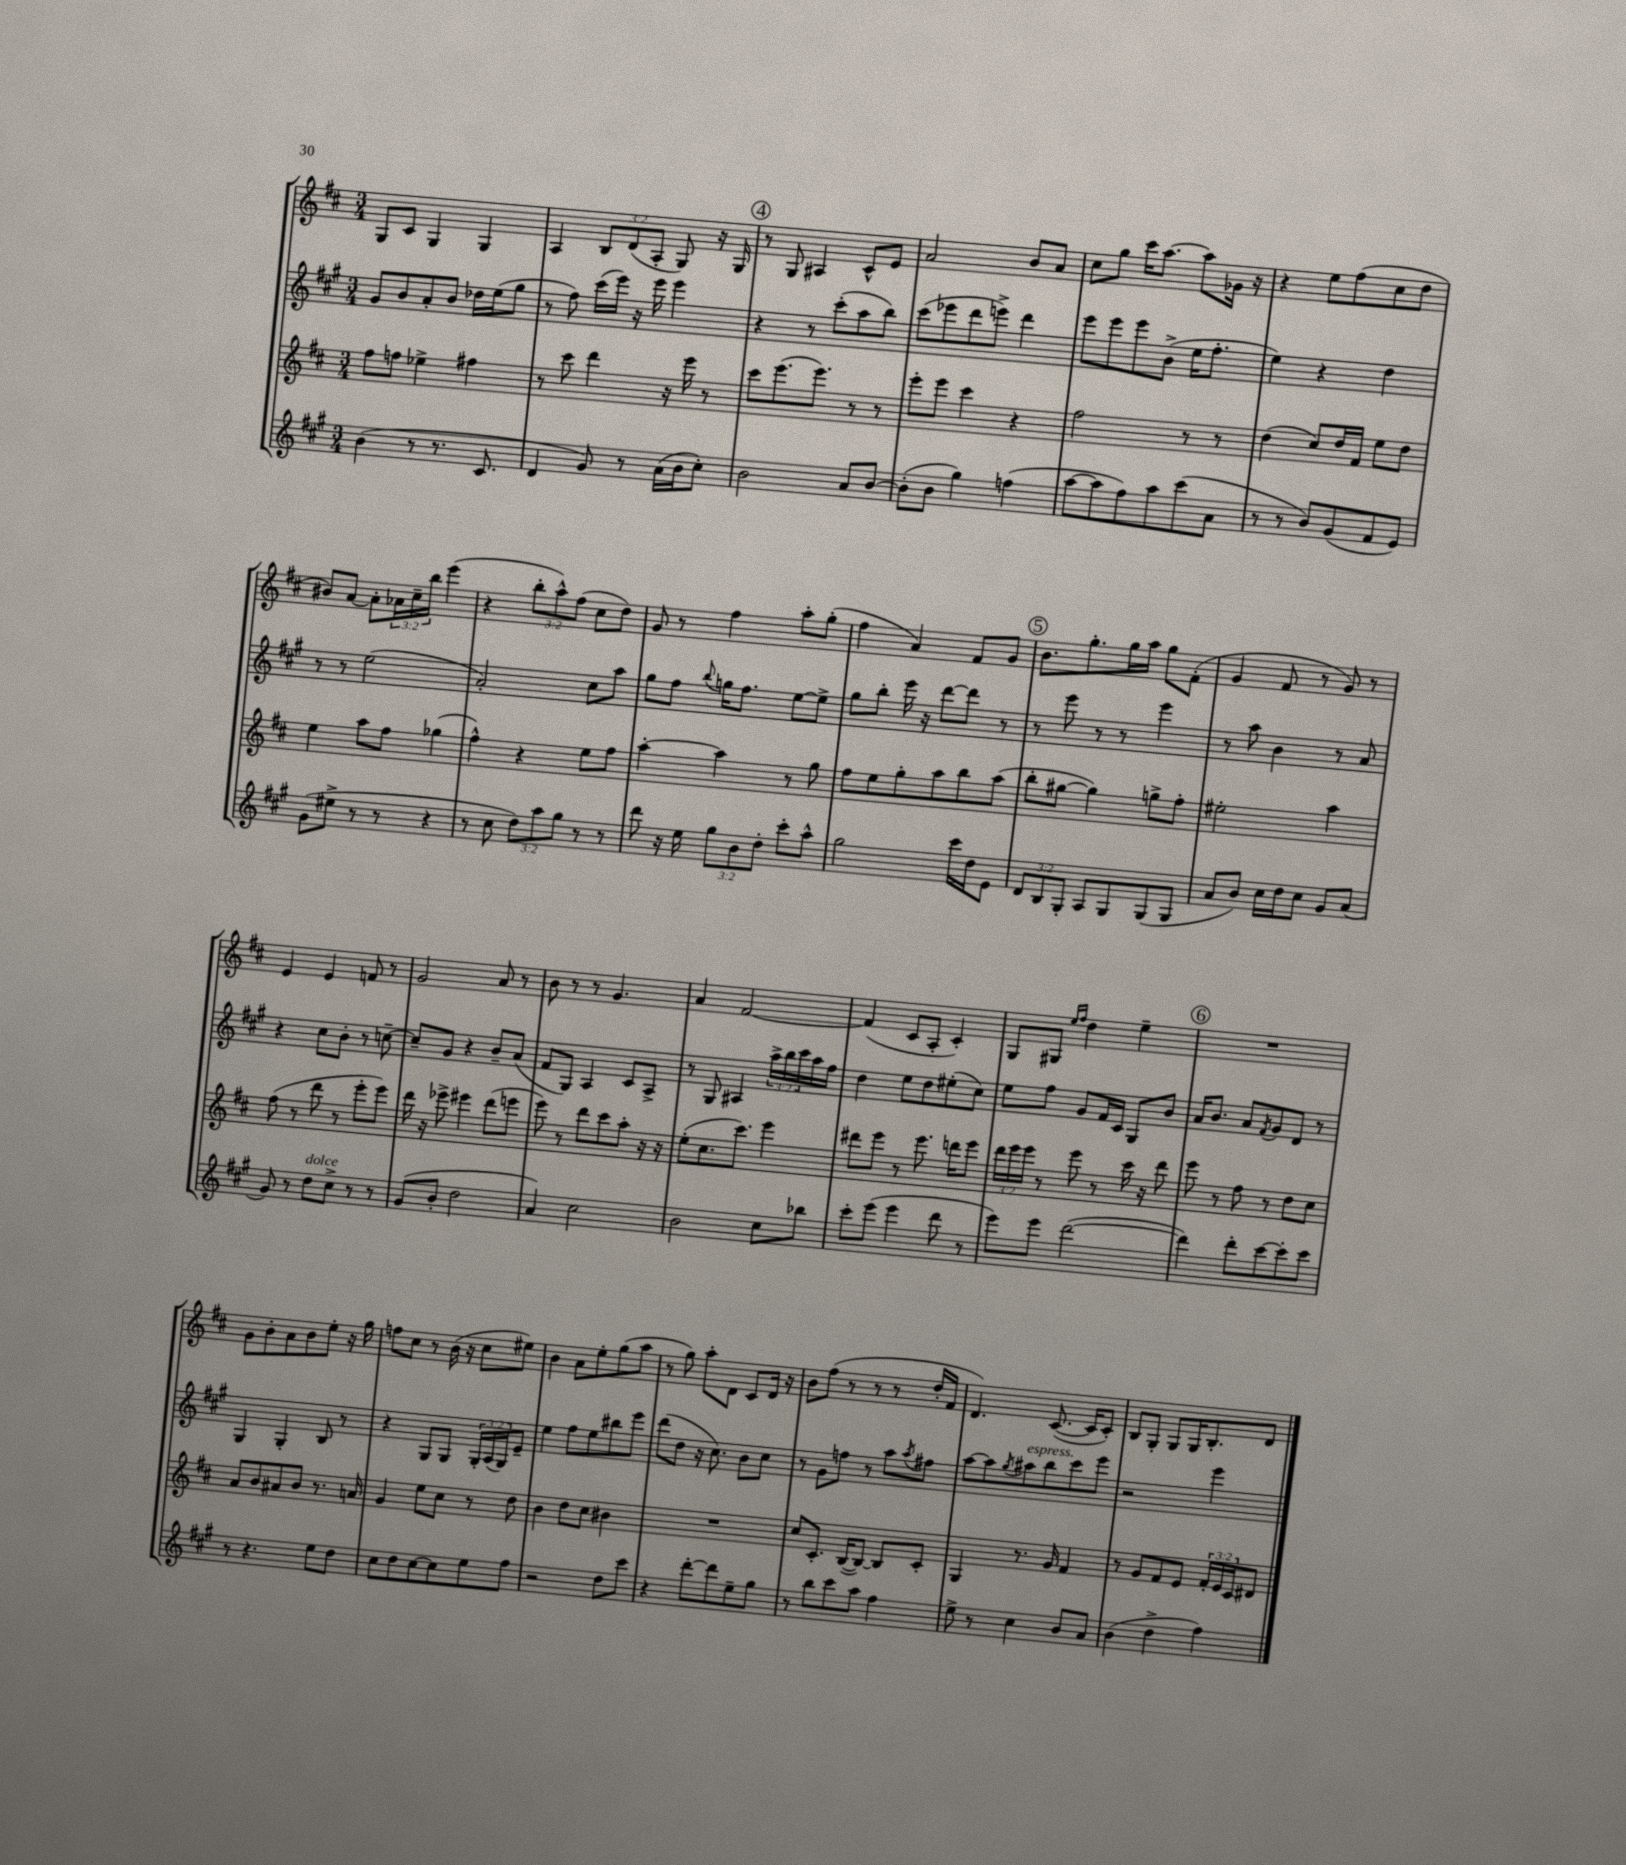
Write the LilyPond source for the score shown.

<<
\new StaffGroup <<
\new Staff = "s0" {
    \clef treble \key d \major \numericTimeSignature \time 3/4 \override Staff.TupletNumber.text = #tuplet-number::calc-fraction-text
    g8 cis'8 g4 g4 |
    a4 \tuplet 3/2 { b8 d'8( a8-. } g8) r16 g16 |
    \mark \markup { \circle "4" } r8 g8 ais4 cis'8-^ e'8 |
    a'2 b'8 a'8 |
    cis''8 g''8 cis'''16 a''8.~ a''8 ges'16 r16 |
    r4 e''8 fis''8( cis''8 d''8 |
    bis'8) a'8~ a'8-. \tuplet 3/2 { aes'16 cis''16-- b''16 } e'''4( |
    r4 \tuplet 3/2 { b''8-. a''8-^) fis''8( } cis''8 d''8) |
    g'8 r8 fis''4 a''8-. g''8-.( |
    fis''4 a'4) fis'8 g'8 |
    \mark \markup { \circle "5" } b'8. g''8.-. g''16 a''16 g''8 fis'8-.( |
    g'4 fis'8 r8 g'8) r8 |
    e'4 e'4 f'8 r8 |
    g'2 a'8 r8 |
    b'8 r8 r8 g'4. |
    a'4 fis'2~ |
    fis'4( cis'8 a8-. cis'4-.) |
    g8 gis8 \grace { e''16 fis''16 } d''4 e''4-- |
    \mark \markup { \circle "6" } R2. |
    g'8 b'8-. a'8 b'8 e''8-. r16 g''16 |
    f''8 cis''8 r8 b'16( r16 cis''8 eis''8) |
    b'4 a'8 e''8-. g''8( a''8 |
    r8 g''8) a''8-. d'8 cis'8 d'16 r16 |
    b'8 fis''8( r8 r8 r8 d''16-. fis'16 |
    d'4.) cis'8.~( cis'16 cis'8-.) |
    b8 g8-. g8 g16 b8.-. d'8 \bar "|." |
}
\new Staff = "s1" {
    \clef treble \key a \major \numericTimeSignature \time 3/4 \override Staff.TupletNumber.text = #tuplet-number::calc-fraction-text
    gis'8 b'8 a'8-. b'8 des''16 e''16( gis''8 |
    r8 fis''8) cis'''16( e'''16) r16 e'''16 e'''4 |
    \mark \markup { \circle "4" } r4 r8 cis'''8-.( a''8 b''8) |
    cis'''8( ees'''8 d'''8 e'''8->) d'''4 |
    e'''8 e'''8 e'''8 b'8->( e''16 fis''8.-. |
    e''4) r4 d''4 |
    r8 r8 e''2( |
    a'2-.) cis''8 a''8 |
    gis''8 fis''8 \appoggiatura { b''8 } g''16 fis''8. e''8~ e''8-> |
    gis''8 b''8-. e'''16 r16 d'''8~ d'''8 r8 |
    \mark \markup { \circle "5" } r8 e'''8 r8 r8 e'''4 |
    r8 a''8 b'4 r8 a'8 |
    r4 cis''8 b'8-. r8 c''8~-- |
    c''8-- gis'8 r4 b'8-- a'8( |
    fis'8 gis8) a4 cis'8 a8-> |
    r8 gis8 ais4 \tuplet 3/2 { a''16-> b''16 cis'''16 } a''16 fis''16 |
    d''4 e''8 d''8 eis''8-.( cis''8) |
    e''8 fis''8 gis'8 fis'16 cis'16 gis8 b'8 |
    \mark \markup { \circle "6" } a'16 b'8. a'8 \acciaccatura { fis'8 } gis'8 d'8 r8 |
    gis4 gis4-. b8 r8 |
    r4 gis8 gis8 \tuplet 3/2 { gis16-. a16( gis16) } e'8-- |
    e''4 fis''8 e''8 bis''8 e'''8 |
    d'''8( d''8 r16 cis''8.) b'8 cis''8 |
    r8 gis'8 f''8 r8 a''8 \acciaccatura { a''8 } fis''8 |
    a''8~ a''8 \acciaccatura { gis''8 } ais''8^\markup { \italic "espress." } b''8 cis'''8 e'''8 |
    r2 e'''4 \bar "|." |
}
\new Staff = "s2" {
    \clef treble \key d \major \numericTimeSignature \time 3/4 \override Staff.TupletNumber.text = #tuplet-number::calc-fraction-text
    fis''8 f''8 ees''4-> fis''4 |
    r8 cis'''8 d'''4 r16 e'''16 r8 |
    \mark \markup { \circle "4" } cis'''8 e'''8.( e'''8.) r8 r8 |
    e'''8-. e'''8 cis'''4 r4 |
    fis''2 r8 r8 |
    d''4( cis''8) d''16 fis'16 e''8 d''8 |
    e''4 a''8 fis''8 ges''4( |
    fis''4-^) r4 e''8 fis''8 |
    a''4~-. a''4 r8 g''8 |
    fis''8 e''8 g''8-. a''8 b''8 a''8( |
    \mark \markup { \circle "5" } b''8-. gis''8~ gis''4) g''8-> fis''8-. |
    eis''2-. a''4 |
    fis''8( r8 d'''8 r8 e'''8-. e'''8) |
    d'''16 r16 ees'''8-> eis'''4 d'''8( e'''8 |
    e'''8) r8 d'''8 cis'''8 a''8-. r16 r16 |
    e''8-.( cis''8. cis'''8.) e'''4 |
    dis'''8 e'''8 r8 e'''8. d'''16 e'''8 |
    \tuplet 3/2 { d'''16 e'''16 e'''16 } r8 e'''8 r8 cis'''16 r16 d'''8 |
    \mark \markup { \circle "6" } e'''8 r8 fis''8 r8 d''8 cis''8 |
    a'8 b'8 ais'8 b'8 r8. a'16 |
    g'4 e''8 cis''8 r8 d''8 |
    b'4 d''8 cis''8 bis'4 |
    R2. |
    cis''8 cis'8.-. b16~( b8~) b8 cis'8-. |
    g4 r8. g'16 fis'4 |
    r8 g'8 fis'8 e'8 \tuplet 3/2 { fis'16-. e'16 cis'16 } dis'8 \bar "|." |
}
\new Staff = "s3" {
    \clef treble \key a \major \numericTimeSignature \time 3/4 \override Staff.TupletNumber.text = #tuplet-number::calc-fraction-text
    b'4( r8 r8. cis'8. |
    d'4 gis'8) r8 a'16( b'16 cis''8-.) |
    \mark \markup { \circle "4" } b'2 a'8 b'8~ |
    b'8-.( b'8 gis''4) f''4( |
    a''8~ a''8 fis''8) a''8 cis'''8( a'8 |
    r8 r8 b'8) gis'8( fis'8 e'8) |
    gis'8( eis''8-> r8 r8 r4 |
    r8 cis''8 \tuplet 3/2 { d''8) a''8 gis''8 } r8 r8 |
    d'''8 r16 e''16 \tuplet 3/2 { gis''8 b'8 d''8-. } cis'''8-. a''8-^ |
    gis''2 cis'''16 d''16 e'8 |
    \mark \markup { \circle "5" } \tuplet 3/2 { d'8 b8 gis8-. } a8 gis8 gis8( gis8 |
    a'8 b'8) cis''16 d''16 cis''8 gis'8 a'8( |
    gis'8) r8 d''8^\markup { \italic "dolce" } cis''8-> r8 r8 |
    gis'8( b'8-. d''2 |
    a'4) cis''2 |
    b'2 cis''8 bes''8 |
    cis'''8-. e'''8( e'''4 d'''8 r8 |
    e'''8) e'''8 d'''2~( |
    \mark \markup { \circle "6" } d'''4) d'''8-. cis'''8~ cis'''8-. cis'''8 |
    r8 r4. e''8 d''8 |
    cis''8 d''8 cis''8~ cis''8 e''8 fis''8 |
    r2 d''8 cis'''8 |
    r4 d'''8~-. d'''8 e''8-- gis''8 |
    r8 b''8 cis'''8 a''8 fis''4 |
    e''8-> r8 cis''4 b'8 a'8 |
    b'4( d''4-> fis''4) \bar "|." |
}
>>
>>
\layout { \context { \Score \remove "Bar_number_engraver" } }
